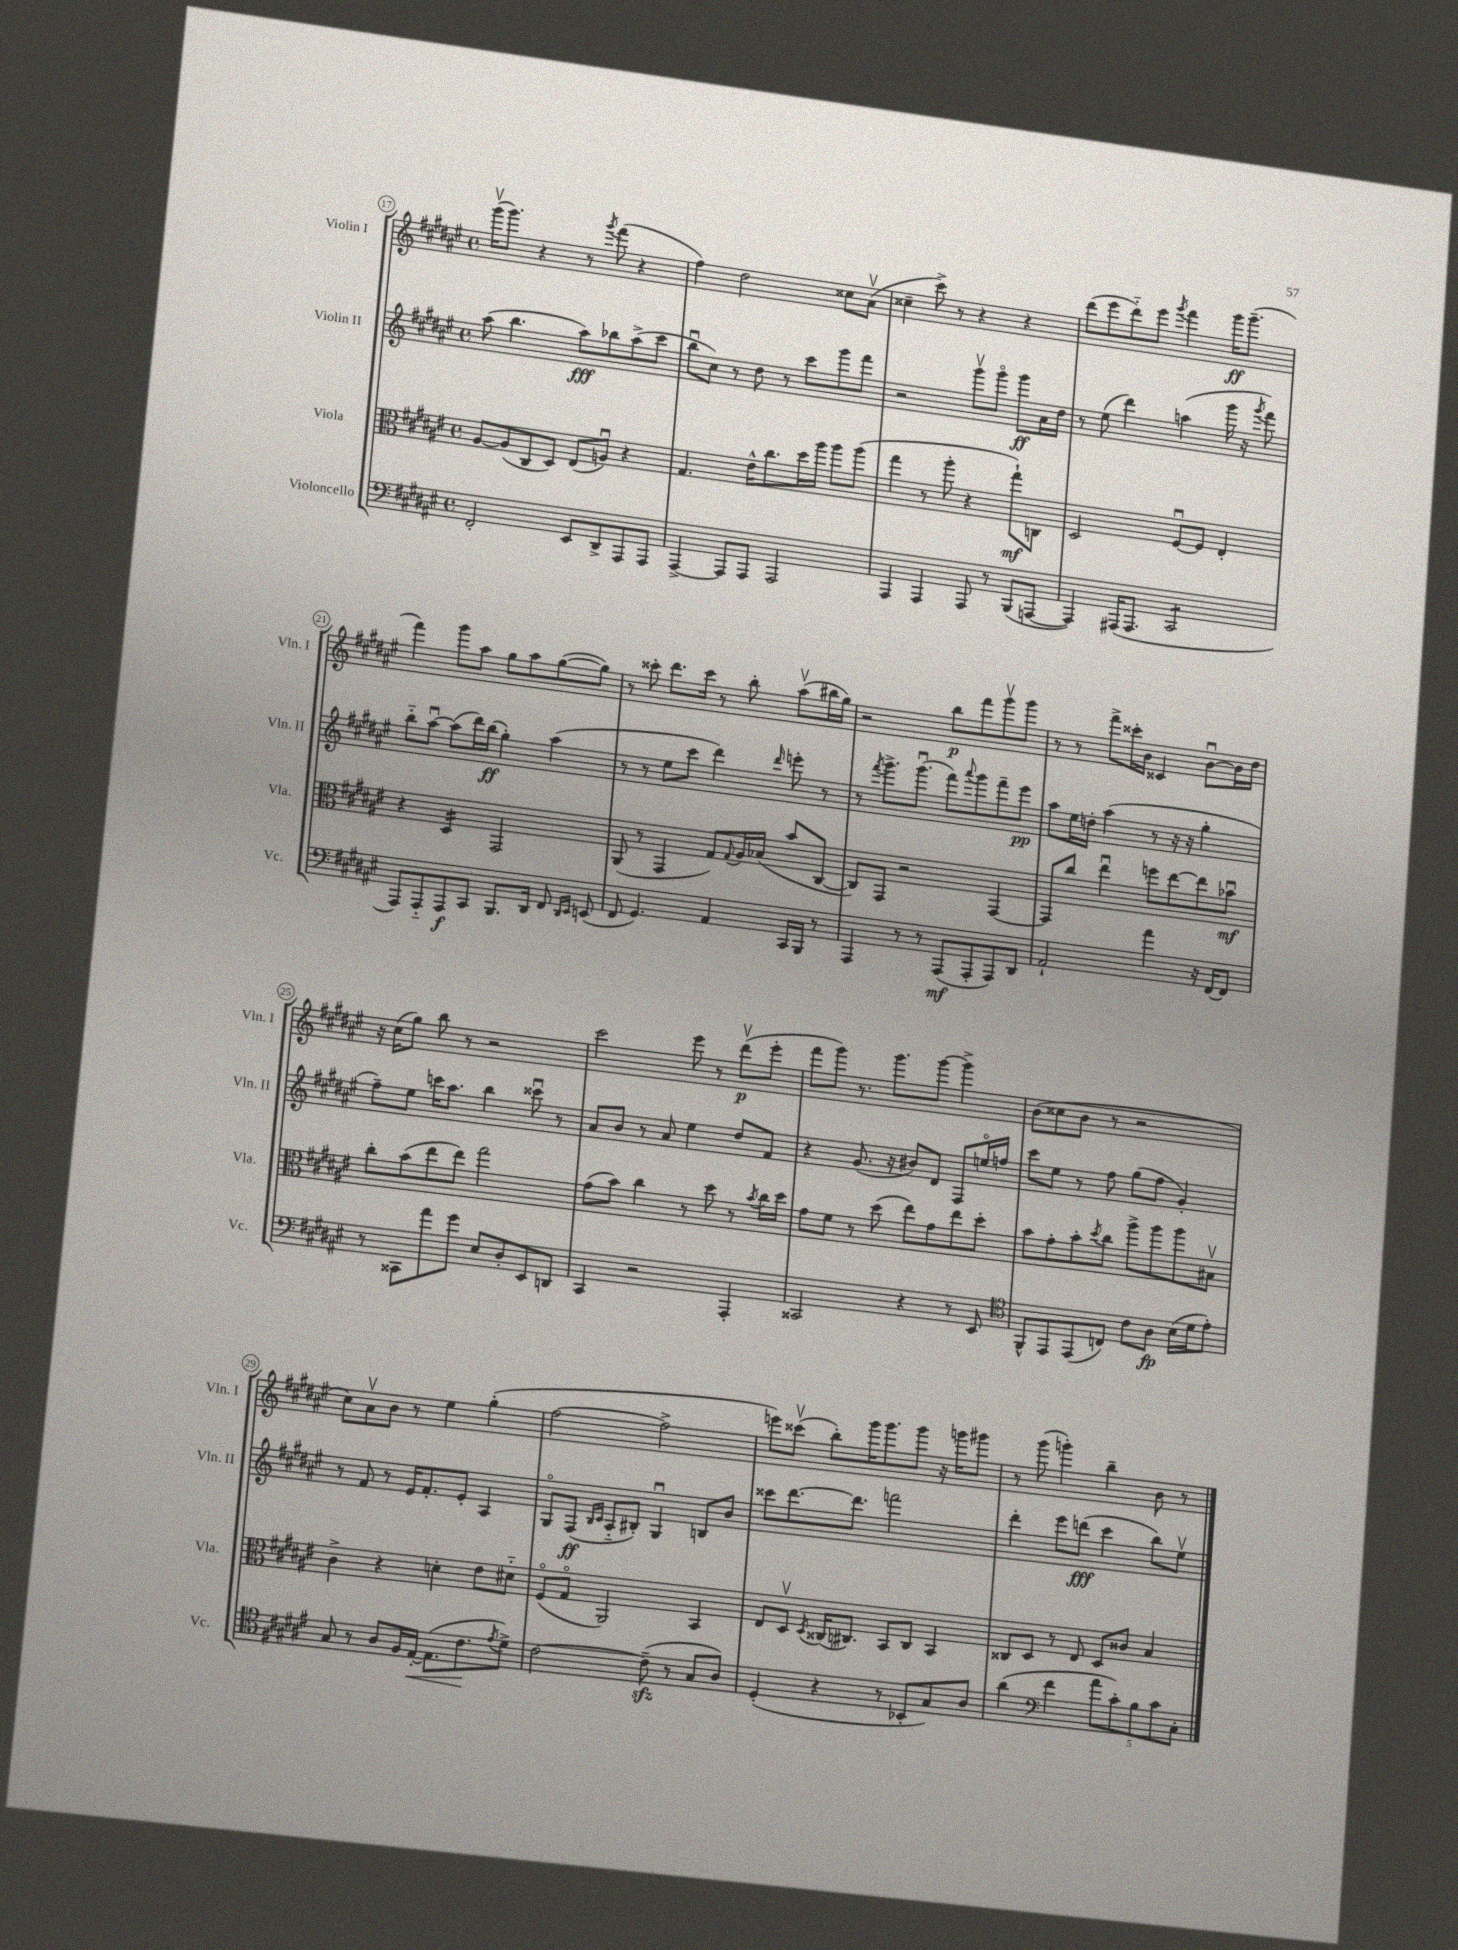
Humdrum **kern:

**kern	**kern	**kern	**kern
*staff4	*staff3	*staff2	*staff1
*clefF4	*clefC3	*clefG2	*clefG2
*k[f#c#g#d#a#e#]	*k[f#c#g#d#a#e#]	*k[f#c#g#d#a#e#]	*k[f#c#g#d#a#e#]
*M4/4	*M4/4	*M4/4	*M4/4
*met(c)	*met(c)	*met(c)	*met(c)
2FF#'/	[8A#/L	(8aa#\	(16ggg#v\LK
.	.	.	8.ggg#\J)
.	(8A#/]	4.bb\	.
.	8C#/	.	4r
.	8D#/J)	.	.
8EE#/L	(8E#/L	8aa#\L)	8r
.	.	.	8qggg#/
8DD#^/	8Au/J)	8bb-\	(8fff#\
8AAA#/	4r	(8aa#^\	4r
8AAA#/J	.	8ccc#\J	.
=	=	=	=
[4AAA#^/	4.G#/	8bbu\L	4ff#\)
.	.	8cc#\J)	.
8AAA#/]L	.	8r	2dd#\
8AAA#/J	16e#^^\LK	8dd#\	.
.	8.cc#\	.	.
2AAA#/	.	8r	.
.	16dd#\L	8ccc#\L	.
.	16aa#\JJ	.	.
.	8aa#\L	8ggg#\	8cc##\L
.	(8aa#\J	8fff#\J	(8a#v\J
=	=	=	=
4AAA#/	4gg#\	2r	4cc##~\
4AAA#/	8r	.	8ccc#^\)
.	8aa#'\	.	8r
8AAA#/	4r	8ggg#v\L	4r
8r	.	8ggg#o\J	.
(8BBB/L	8gg#`\L)	8ggg#\L	4r
[8AAA/J	8C\J	16a#\L	.
.	.	16dd#\JJ	.
=	=	=	=
4AAA/])	2D#/	8r	(8ddd#\L
.	.	(8ee#\	8eee#\
(16AAA#/LK	.	4ddd#\)	8ddd#'~\)
8.AAA#/J	.	.	.
.	.	.	8eee#\J
.	.	.	8qggg#/
2CC#/	[8F#u/L	(4aa\	4fff#\
.	8F#/]J	.	.
.	4E#'/	16ggg#\	16ggg#\LK
.	.	16r	(8.ggg#~\J
.	.	8qggg#/	.
.	.	8fff#\)	.
=	=	=	=
8AAA#/L)	4r	8bb'~\L	4fff#\)
8AAA#'~/	.	[8aa#u\J	.
8AAA#/	4D#/	(8aa#\]L	8ggg#\L
8CC#/J	.	16ddd#\L)	8aa#\J
.	.	(16bb\JJ	.
8.BBB/L	2GG#/	4gg#'\)	8gg#\L
.	.	.	8aa#\
16DD#/Jk	.	.	.
8FF#/	.	(4aa#\	([8gg#\
16qqDD#/LL	.	.	.
16qqEE#/JJ	.	.	.
(8EE/	.	.	8gg#\]J)
=	=	=	=
8FF#/	(8AA#/	8r	8r
4.GG#/)	8r	8r	8ccc##'\
.	4GG#/	8ee#\L	8.ddd#\L
.	.	8ccc#\J	.
.	.	.	16ccc##\Jk
4AA#/	8G#/L)	4ddd#\)	8r
.	8qqG#/	.	.
.	16A#/L	.	8bb'\
.	(16B-/JJ	.	.
.	.	16qqddd#/	.
16CC#/LL	8b/L	8eee'\	(8aa#v\L
16BBB/JJ	.	.	.
8r	[8C#/J	8r	16bb#\L
.	.	.	16gg#\JJ)
=	=	=	=
4AAA#/	8C#/]L)	8r	2r
.	.	8qfff#/	.
.	8GG#/J	8.ggg#^\L	.
8r	2r	.	.
.	.	(8.ggg#u\J	.
8r	.	.	.
(8AAA#/L	.	8fff#\L)	8bb\L
.	.	8qqaaa#/	.
8AAA#'/	.	8ggg#\	8fff#\
8AAA#/)	[4GG#/	8fff#~\	8ggg#v\
8DD#/J	.	8eee#\J	8ggg#\J
=	=	=	=
2AA#`/	8GG#/]L	8aa#\L	8r
.	8cc#/J	16ee#\L	8r
.	.	16dd'\JJ	.
.	4ee#u\	(4aa#\	8fff#^\L
.	.	.	16ccc##'\L
.	.	.	16b\JJ
4a#\	8ff\L	8r	4c##/
.	[8ee#\	16r	.
.	.	16r	.
16r	8ee#\]	4gg#'\	[8bu\L
[16FF#/LK	.	.	.
8FF#/]J	8b-u\J	.	16b\]L
.	.	.	16dd#\JJ
=	=	=	=
8r	8cc#'\L	8ff#~\L)	16r
.	.	.	(16cc#\LK
8CC##\L	(8b\	8ee#\J	8gg#\J)
8a#\	8ee#\	16ccc\LK	8bb\
.	.	8.aa#\J	.
8g#\J	8ee#\J)	.	8r
8E#/L	2gg#\	4bb\	2r
8D#'/	.	.	.
8EE#/	.	8ccc##u\	.
8DD/J	.	8r	.
=	=	=	=
4CC#/	(8g#\L	8a#/L	2ccc#\
.	8b\J)	8b/J	.
2r	4cc#\	8r	.
.	.	8a#/	.
.	8r	4ee#\	8eee#\
.	8dd#\	.	8r
4AAA#'/	8r	8dd#/L	(8ddd#v\L
.	8qb/	.	.
.	16cc#\LL	8f#/J	8eee#'\J
.	16dd#\JJ	.	.
=	=	=	=
2CC##/	8g#\L	4r	8fff#\L
.	8f#\J	.	8ggg#\J)
.	8r	(8.g#/	8.r
.	(8dd#\	.	.
.	.	16r	8.ggg#\L
4r	8ee#\L)	8b#/L)	.
.	8g#\	8d#/J	[8ggg#\J
8r	8ee#\	8F#/L	4ggg#^\]
8EE#/	8dd#'\J	16eeo/L	.
.	.	16ff/JJ	.
=	=	=	=
*clefC4	*	*	*
8FF#^^/L	8b\L	8ccc#\L	(8b\L
8EE#/	8g#'\	8ee#\J	8cc##\
(8EE#/	8b'\	8r	8b\J
.	8qdd#/	.	.
8C/J)	8cc#\J	8ff#\	8r
8c#\L	8aa#^\L	(8gg#\L	2r
8A#\J	8aa#\	8ff#\J	.
(16B\LL	8aa#\	4g#'/)	.
16d#\J	.	.	.
8e#'\J)	8B#v\J	.	.
=	=	=	=
8G#/	4c#^\	8r	8cc#\L)
8r	.	8f#/	8a#v\
8A#/L	4r	8r	8b\J
16F#/L	.	16e#/LK	8r
[16E#'/JJ	.	8.f#'/	.
(8.E#\]L	4d'\	.	4ee#\
.	.	8e#'/J	.
8.c#\	.	.	.
.	8e#\L	4A#/	(4gg#'\
8qe#/	.	.	.
8d#^\J)	8d#'~\J	.	.
=	=	=	=
[2c#\	(8F#o/L	8G#o/L	[2ff#\
.	8G#o/J	(8F#/J	.
.	.	16qqB/LL	.
.	.	16qqc#/JJ	.
.	2AA#/)	8A#'~/L	.
.	.	8B#'/J)	.
(8c#~\]	.	4G#u/	2ff#^\]
8r	.	.	.
8G#/L	4BB/	8B/L	.
8A#/J)	.	8b/J	.
=	=	=	=
(4D#'/	8E#/L	8ccc##\L	8eee\L)
.	8D#v/J	[8.ddd#\	(8ccc##v\J
.	8qD#/	.	.
4r	(16C##/LK	.	8bb'\L)
.	8.C#/J)	8.ddd#\]J	.
.	.	.	16ggg#\K
.	.	.	8.ggg#\
8r	8BB/L	2fff\	.
8BB-'/L	8C#/J	.	8ggg#\J
8G#/)	4BB/	.	16r
.	.	.	16ggg\LK
8A#/J	.	.	8ggg#\J
=	=	=	=
(4a#\	8C##/L	4ddd#'\	8r
.	8D#/J	.	(8ggg#\
*clefF4	*	*	*
4f#\	8r	8eee#\L	4ggg'\)
.	8E#/	(8ddd\J	.
10a#\L	8D#/L	4ccc#\	4bb~\
10c#'\)	.	.	.
.	8c##/J	.	.
10B\	.	.	.
.	4B/	8bb\L)	8b\
10c#\	.	.	.
.	.	8ee#v\J	8r
10C#'\J	.	.	.
==	==	==	==
*-	*-	*-	*-
